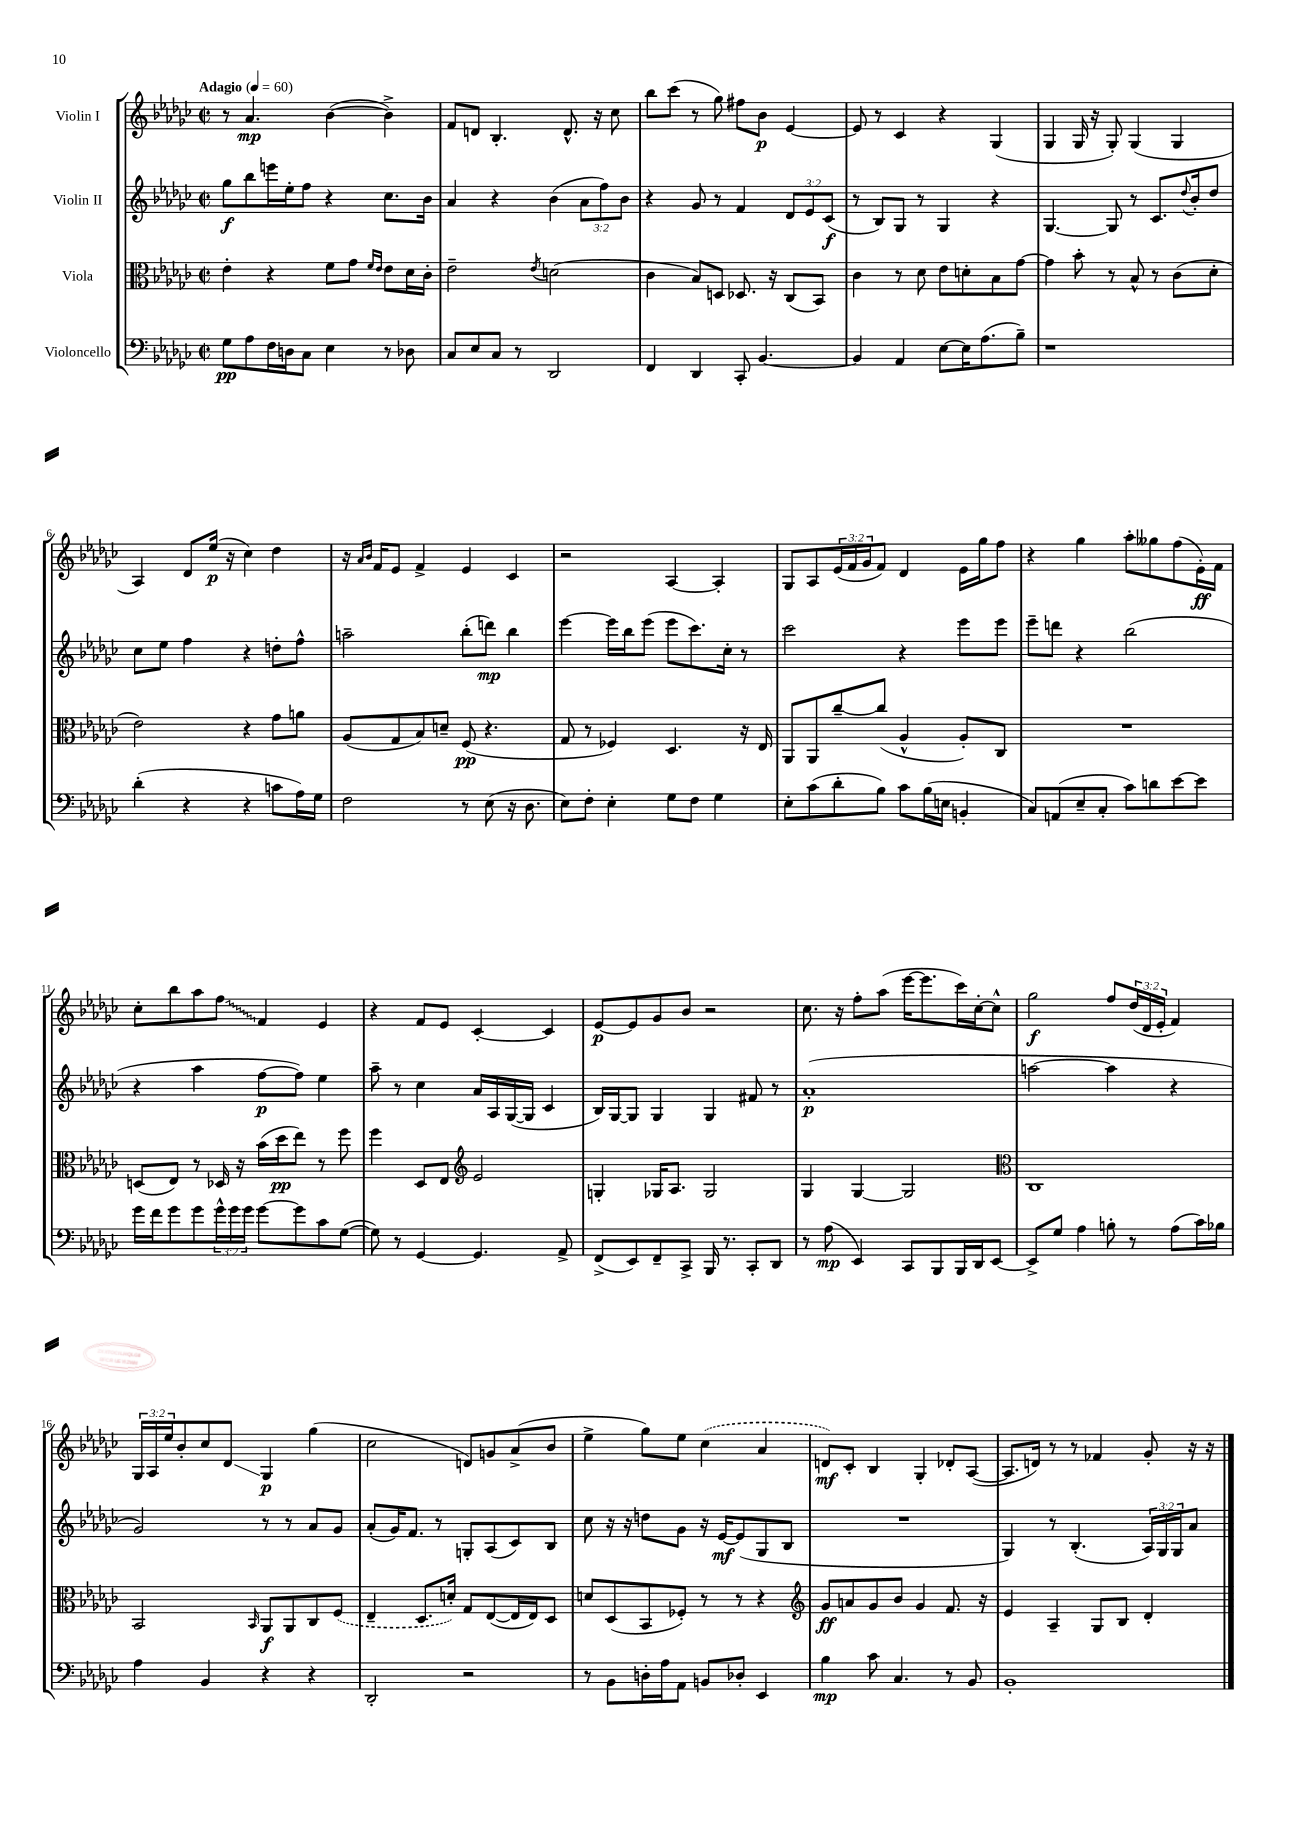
<<
\new StaffGroup <<
\new Staff = "s0" \with { instrumentName = "Violin I" } {
    \clef treble \key ges \major \defaultTimeSignature \time 2/2 \override Staff.TupletNumber.text = #tuplet-number::calc-fraction-text \tempo "Adagio" 4 = 60
    r8 aes'4.\mp bes'4~( bes'4->) |
    f'8 d'8 bes4.-. d'8.-^ r16 ces''8 |
    bes''8 ces'''8( r8 ges''8) fis''8 bes'8\p ees'4~ |
    ees'8 r8 ces'4 r4 ges4( |
    ges4 ges16 r16 ges8-.) ges4( ges4 |
    aes4) des'8 ees''16\p( r16 ces''4) des''4 |
    r16 \grace { aes'16 bes'16 } f'16 ees'8 f'4-> ees'4 ces'4 |
    r2 aes4~ aes4-. |
    ges8 aes8 \tuplet 3/2 { ees'16( f'16 ges'16 } f'8) des'4 ees'16 ges''16 f''8 |
    r4 ges''4 aes''8-. geses''8 f''8( ees'16-.\ff) f'16 |
    ces''8-. bes''8 aes''8 \once \override Glissando.style = #'zigzag f''8\glissando f'4 ees'4 |
    r4 f'8 ees'8 ces'4~-. ces'4 |
    ees'8~\p ees'8 ges'8 bes'8 r2 |
    ces''8. r16 f''8-. aes''8( ees'''16~ ees'''8. ces'''16) ces''16~-. ces''8-^ |
    ges''2\f f''8 \tuplet 3/2 { des''16( des'16 ees'16-. } f'4) |
    \tuplet 3/2 { ges16 aes16 ees''16 } bes'8-. ces''8 des'8\glissando ges4\p ges''4( |
    ces''2 d'8) g'8 aes'8->( bes'8 |
    ees''4-> ges''8) ees''8 \once \slurDashed ces''4( aes'4 |
    d'8\mf) ces'8-. bes4 ges4-. des'8-. aes8~( |
    aes8. d'16) r8 r8 fes'4 ges'8-. r16 r16 \bar "|." |
}
\new Staff = "s1" \with { instrumentName = "Violin II" } {
    \clef treble \key ges \major \defaultTimeSignature \time 2/2 \override Staff.TupletNumber.text = #tuplet-number::calc-fraction-text
    ges''8\f bes''8 e'''16 ees''16-. f''8 r4 ces''8. bes'16 |
    aes'4 r4 bes'4( \tuplet 3/2 { aes'8 f''8) bes'8 } |
    r4 ges'8 r8 f'4 \tuplet 3/2 { des'8 ees'8 ces'8\f( } |
    r8 bes8) ges8 r8 ges4 r4 |
    ges4.~ ges8 r8 ces'8. \appoggiatura { des''8 } bes'16-. des''8 |
    ces''8 ees''8 f''4 r4 d''8-. f''8-^ |
    a''2-- bes''8-.( d'''8\mp) bes''4 |
    ees'''4~ ees'''16 bes''16 ees'''8( ees'''8 ces'''8.) ces''16-. r8 |
    ces'''2 r4 ees'''8 ees'''8 |
    ees'''8-- d'''8 r4 bes''2( |
    r4 aes''4 f''8~\p f''8) ees''4 |
    aes''8-- r8 ces''4 aes'16 aes16 ges16~( ges16 ces'4 |
    bes16) ges16~ ges8 ges4 ges4 fis'8 r8 |
    aes'1-.\p( |
    a''2~ a''4 r4 |
    ges'2) r8 r8 aes'8 ges'8 |
    aes'8-.( ges'16) f'8. r8 g8-. aes8( ces'8) bes8 |
    ces''8 r16 r16 d''8 ges'8 r16 ees'16~\mf ees'8( ges8 bes8 |
    R1 |
    ges4) r8 bes4.-.( \tuplet 3/2 { aes16) ges16 ges16 } aes'8 \bar "|." |
}
\new Staff = "s2" \with { instrumentName = "Viola" } {
    \clef alto \key ges \major \defaultTimeSignature \time 2/2
    ees'4-. r4 f'8 ges'8 \grace { f'16 ees'16 } ees'8 des'16 ces'16-. |
    ees'2-- \acciaccatura { ees'8 } d'2( |
    ces'4 bes8) d8 des8. r16 ces8( bes,8) |
    ces'4 r8 des'8 ees'8 d'8-. bes8 ges'8~ |
    ges'4 bes'8-. r8 bes8-^ r8 ces'8( des'8-. |
    ees'2) r4 ges'8 a'8 |
    aes8( ges8 bes8) d'8-- f8\pp( r4. |
    ges8 r8 fes4) des4. r16 ees16 |
    aes,8 aes,8 ces''8~-- ces''8( aes4-^ aes8-.) ces8 |
    R1 |
    d8( ees8) r8 des16 r16 bes'16( des''16\pp ees''8) r8 f''8 |
    f''4 des8 ees8 \clef treble ees'2 |
    g4-. ges16 aes8. ges2 |
    ges4 ges4~ ges2 |
    \clef alto ces1 |
    bes,2 \grace { bes,16 } aes,8\f aes,8 ces8 \once \slurDashed f8( |
    ees4-- des8. d'16-.) ges8 ees8~( ees16 ees16) des8 |
    d'8 des8( bes,8 fes8-.) r8 r8 r4 |
    \clef treble ges'8\ff a'8 ges'8 bes'8 ges'4 f'8. r16 |
    ees'4 aes4-- ges8 bes8 des'4-. \bar "|." |
}
\new Staff = "s3" \with { instrumentName = "Violoncello" } {
    \clef bass \key ges \major \defaultTimeSignature \time 2/2 \override Staff.TupletNumber.text = #tuplet-number::calc-fraction-text
    ges8\pp aes8 f16 d16 ces8 ees4 r8 des8 |
    ces8 ees8 ces8 r8 des,2 |
    f,4 des,4 ces,8-. bes,4.~ |
    bes,4 aes,4 ees8~ ees16 aes8.( bes8--) |
    r1 |
    des'4-.( r4 r4 c'8 aes16) ges16 |
    f2 r8 ees8( r16 des8. |
    ees8) f8-. ees4-. ges8 f8 ges4 |
    ees8-. ces'8( des'8-. bes8) ces'8 bes16( e16 b,4-. |
    ces8) a,8( ees8-- ces8-. ces'8) d'8 ees'8~ ees'8 |
    ges'16 f'16 ges'8 ges'8 \tuplet 3/2 { ges'16-^ ges'16 ges'16 } ges'8~ ges'8 ces'8 ges8~( |
    ges8) r8 ges,4~ ges,4. aes,8-> |
    f,8->( ees,8) f,8-- ces,8-> bes,,16 r8. ces,8-. des,8 |
    r8 aes8\mp( ees,4) ces,8 bes,,8 bes,,16 des,16 ees,8~ |
    ees,8-> ges8 aes4 b8-. r8 aes8( ces'16) bes16 |
    aes4 bes,4 r4 r4 |
    des,2-. r2 |
    r8 bes,8 d16-. aes16 aes,8 b,8 des8-. ees,4 |
    bes4\mp ces'8 ces4. r8 bes,8 |
    bes,1-. \bar "|." |
}
>>
>>
